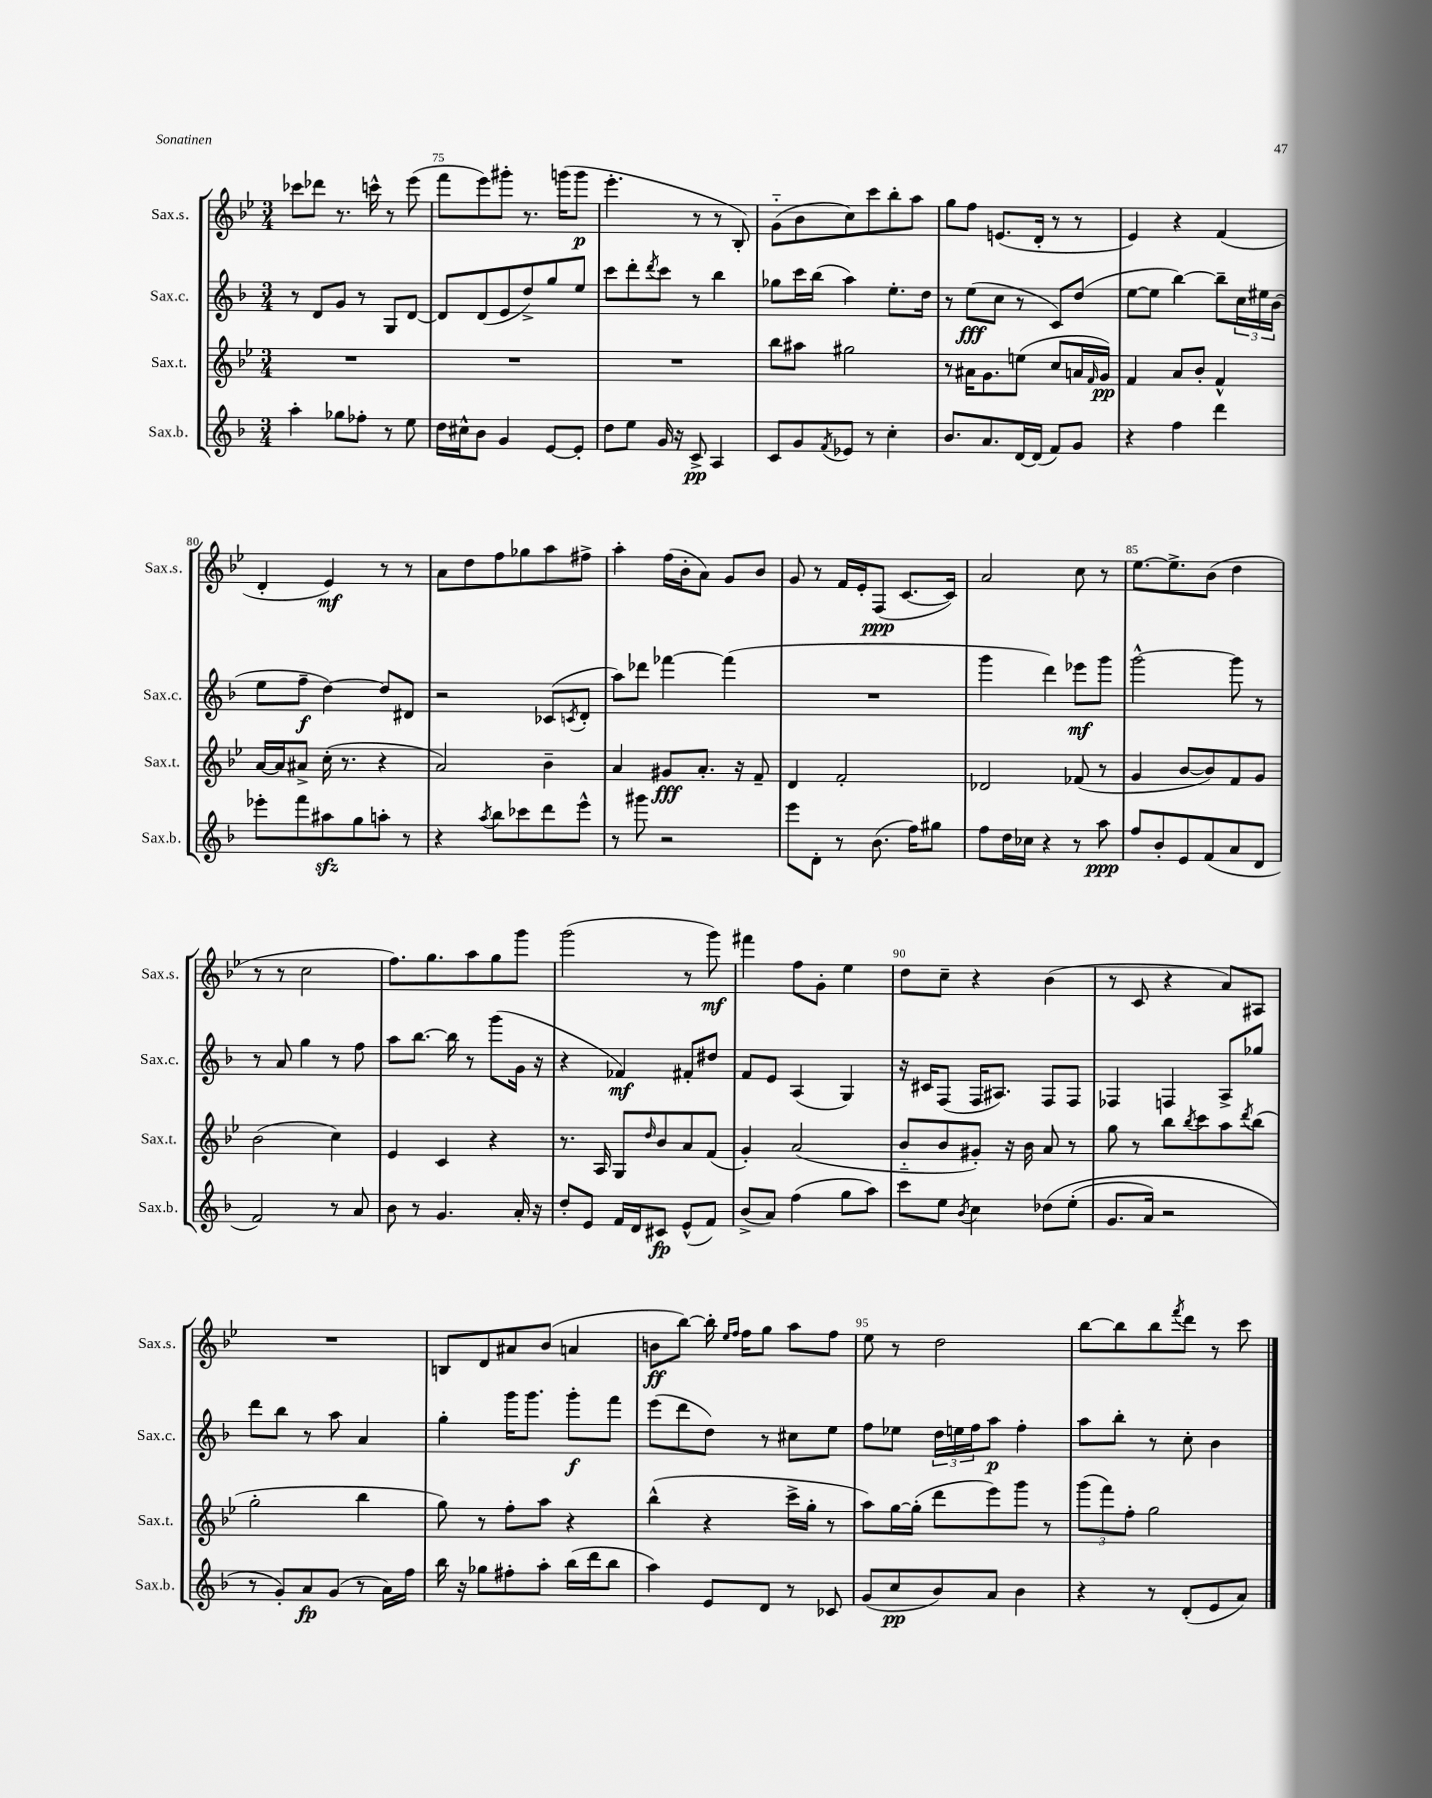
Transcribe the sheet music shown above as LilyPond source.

<<
\new StaffGroup <<
\new Staff = "s0" \with { instrumentName = "Sax.s." shortInstrumentName = "Sax.s." } {
    \clef treble \key bes \major \numericTimeSignature \time 3/4
    ces'''8 des'''8 r8. c'''16-^ r8 ees'''8( |
    f'''8 ees'''8) gis'''8-. r8. g'''16( g'''8\p |
    ees'''4.-. r8 r8 bes8-.) |
    g'8-_( bes'8 c''8) c'''8 bes''8-. a''8 |
    g''8 f''8 e'8.( d'16-. r8 r8 |
    ees'4) r4 f'4( |
    d'4-. ees'4\mf) r8 r8 |
    a'8 d''8 f''8 ges''8 a''8 fis''8-> |
    a''4-. f''16( bes'16-. a'8) g'8 bes'8 |
    g'8 r8 f'16 ees'16-. f8\ppp( c'8.~ c'16) |
    a'2 c''8 r8 |
    ees''8.~ ees''8.-> bes'8( d''4 |
    r8 r8 c''2 |
    f''8.) g''8. a''8 g''8 g'''8 |
    g'''2( r8 g'''8\mf) |
    fis'''4 f''8 g'8-. ees''4 |
    d''8 c''8-- r4 bes'4( |
    r8 c'8 r4 a'8) ais8 |
    R2. |
    b8 d'8 ais'8 bes'8( a'4 |
    b'8\ff bes''8~) bes''16-. \grace { ees''16 f''16 } f''16 g''8 a''8 f''8 |
    ees''8 r8 d''2 |
    bes''8~ bes''8 bes''8 \acciaccatura { f'''8 } d'''8 r8 c'''8 \bar "|." |
}
\new Staff = "s1" \with { instrumentName = "Sax.c." shortInstrumentName = "Sax.c." } {
    \clef treble \key f \major \numericTimeSignature \time 3/4
    r8 d'8 g'8 r8 g8 d'8~ |
    d'8 d'8( e'8 d''8->) g''8 e''8 |
    c'''8 d'''8-. \acciaccatura { d'''8 } c'''8 r8 bes''4 |
    ges''8 c'''16 bes''16( a''4) e''8.-. d''16 |
    r8 e''8\fff( c''8 r8 c'8) d''8( |
    e''8~ e''8 bes''4~) bes''8-- \tuplet 3/2 { c''16 eis''16 bes'16( } |
    e''8 f''8--\f d''4~) d''8 dis'8 |
    r2 ces'8( \acciaccatura { c'8 } d'8-. |
    a''8) des'''8 fes'''4~ fes'''4( |
    R2. |
    g'''4 d'''4) ees'''8\mf g'''8 |
    g'''2~-^ g'''8 r8 |
    r8 a'8 g''4 r8 f''8 |
    a''8 bes''8.~ bes''16 r8 g'''8( g'16 r16 |
    r4 fes'4\mf) fis'8-. dis''8 |
    f'8 e'8 a4( g4) |
    r16 cis'16 f8( f16 ais8.) f8 f8 |
    fes4 f4 a8-> ges''8 |
    d'''8 bes''8 r8 a''8 a'4 |
    g''4-. g'''16 g'''8. g'''8-.\f f'''8 |
    e'''8( d'''8 d''8) r8 cis''8 e''8 |
    f''8 ees''8 \tuplet 3/2 { d''16 e''16 f''16 } a''8\p f''4-. |
    a''8 bes''8-. r8 c''8-. bes'4 \bar "|." |
}
\new Staff = "s2" \with { instrumentName = "Sax.t." shortInstrumentName = "Sax.t." } {
    \clef treble \key bes \major \numericTimeSignature \time 3/4
    R2. |
    R2. |
    R2. |
    bes''8 ais''8 gis''2 |
    r8 ais'16 g'8. e''8( c''8 a'16 \grace { f'16 } g'16\pp) |
    f'4 a'8 bes'8-. f'4-^ |
    a'16~ a'16 ais'8-> c''16-.( r8. r4 |
    a'2) bes'4-- |
    a'4 gis'8\fff a'8.-. r16 f'8-- |
    d'4 f'2-. |
    des'2 fes'8( r8 |
    g'4 bes'8~ bes'8) f'8 g'8 |
    bes'2( c''4) |
    ees'4 c'4 r4 |
    r8. a16 g8 \grace { d''16 } bes'8 a'8 f'8( |
    g'4-.) a'2( |
    bes'8-_ bes'8 gis'8-.) r16 bes'16 a'8 r8 |
    g''8 r8 bes''8 \acciaccatura { bes''8 } c'''8 a''8 \acciaccatura { d'''8 } bes''8( |
    g''2-. bes''4 |
    g''8) r8 f''8-. a''8 r4 |
    bes''4-^( r4 c'''16-> g''16-. r8 |
    a''8) g''16~ g''16-.( d'''8 ees'''8) g'''8 r8 |
    \tuplet 3/2 { g'''8( f'''8) f''8-. } g''2 \bar "|." |
}
\new Staff = "s3" \with { instrumentName = "Sax.b." shortInstrumentName = "Sax.b." } {
    \clef treble \key f \major \numericTimeSignature \time 3/4
    a''4-. ges''8 fes''8-. r8 e''8 |
    d''16 cis''16-^ bes'8 g'4 e'8~ e'8-. |
    d''8 e''8 g'16 r16 c'8->\pp a4 |
    c'8 g'8 \acciaccatura { f'8 } ees'8 r8 c''4-. |
    bes'8. a'8. d'16~ d'16( f'8) g'8 |
    r4 f''4 d'''4 |
    ees'''8-. f'''8 ais''8\sfz g''8 a''8-. r8 |
    r4 \acciaccatura { a''8 } bes''8 ces'''8 d'''8 e'''8-^ |
    r8 gis'''8 r2 |
    e'''8 d'8-. r8 bes'8.( f''16) gis''8 |
    f''8 d''16 ces''16 r4 r8 a''8\ppp |
    f''8 bes'8-. e'8 f'8( a'8 d'8 |
    f'2) r8 a'8 |
    bes'8 r8 g'4. a'16-. r16 |
    d''8-. e'8 f'16 d'16 cis'8\fp e'8-^( f'8) |
    bes'8->( a'8) f''4( g''8 a''8) |
    c'''8 e''8 \acciaccatura { bes'8 } c''4 des''8\( e''8-.( |
    g'8. a'16) r2 |
    r8 g'8-.\) a'8\fp g'8( r8 a'16) f''16 |
    bes''16 r16 ges''8 fis''8-. a''8-. bes''16( d'''16 bes''8 |
    a''4) e'8 d'8 r8 ces'8 |
    g'8( c''8\pp bes'8) a'8 bes'4 |
    r4 r8 d'8-.( e'8 a'8) \bar "|." |
}
>>
>>
\layout { \context { \Score currentBarNumber = #74 \override BarNumber.break-visibility = ##(#f #t #t) barNumberVisibility = #(every-nth-bar-number-visible 5) } }
